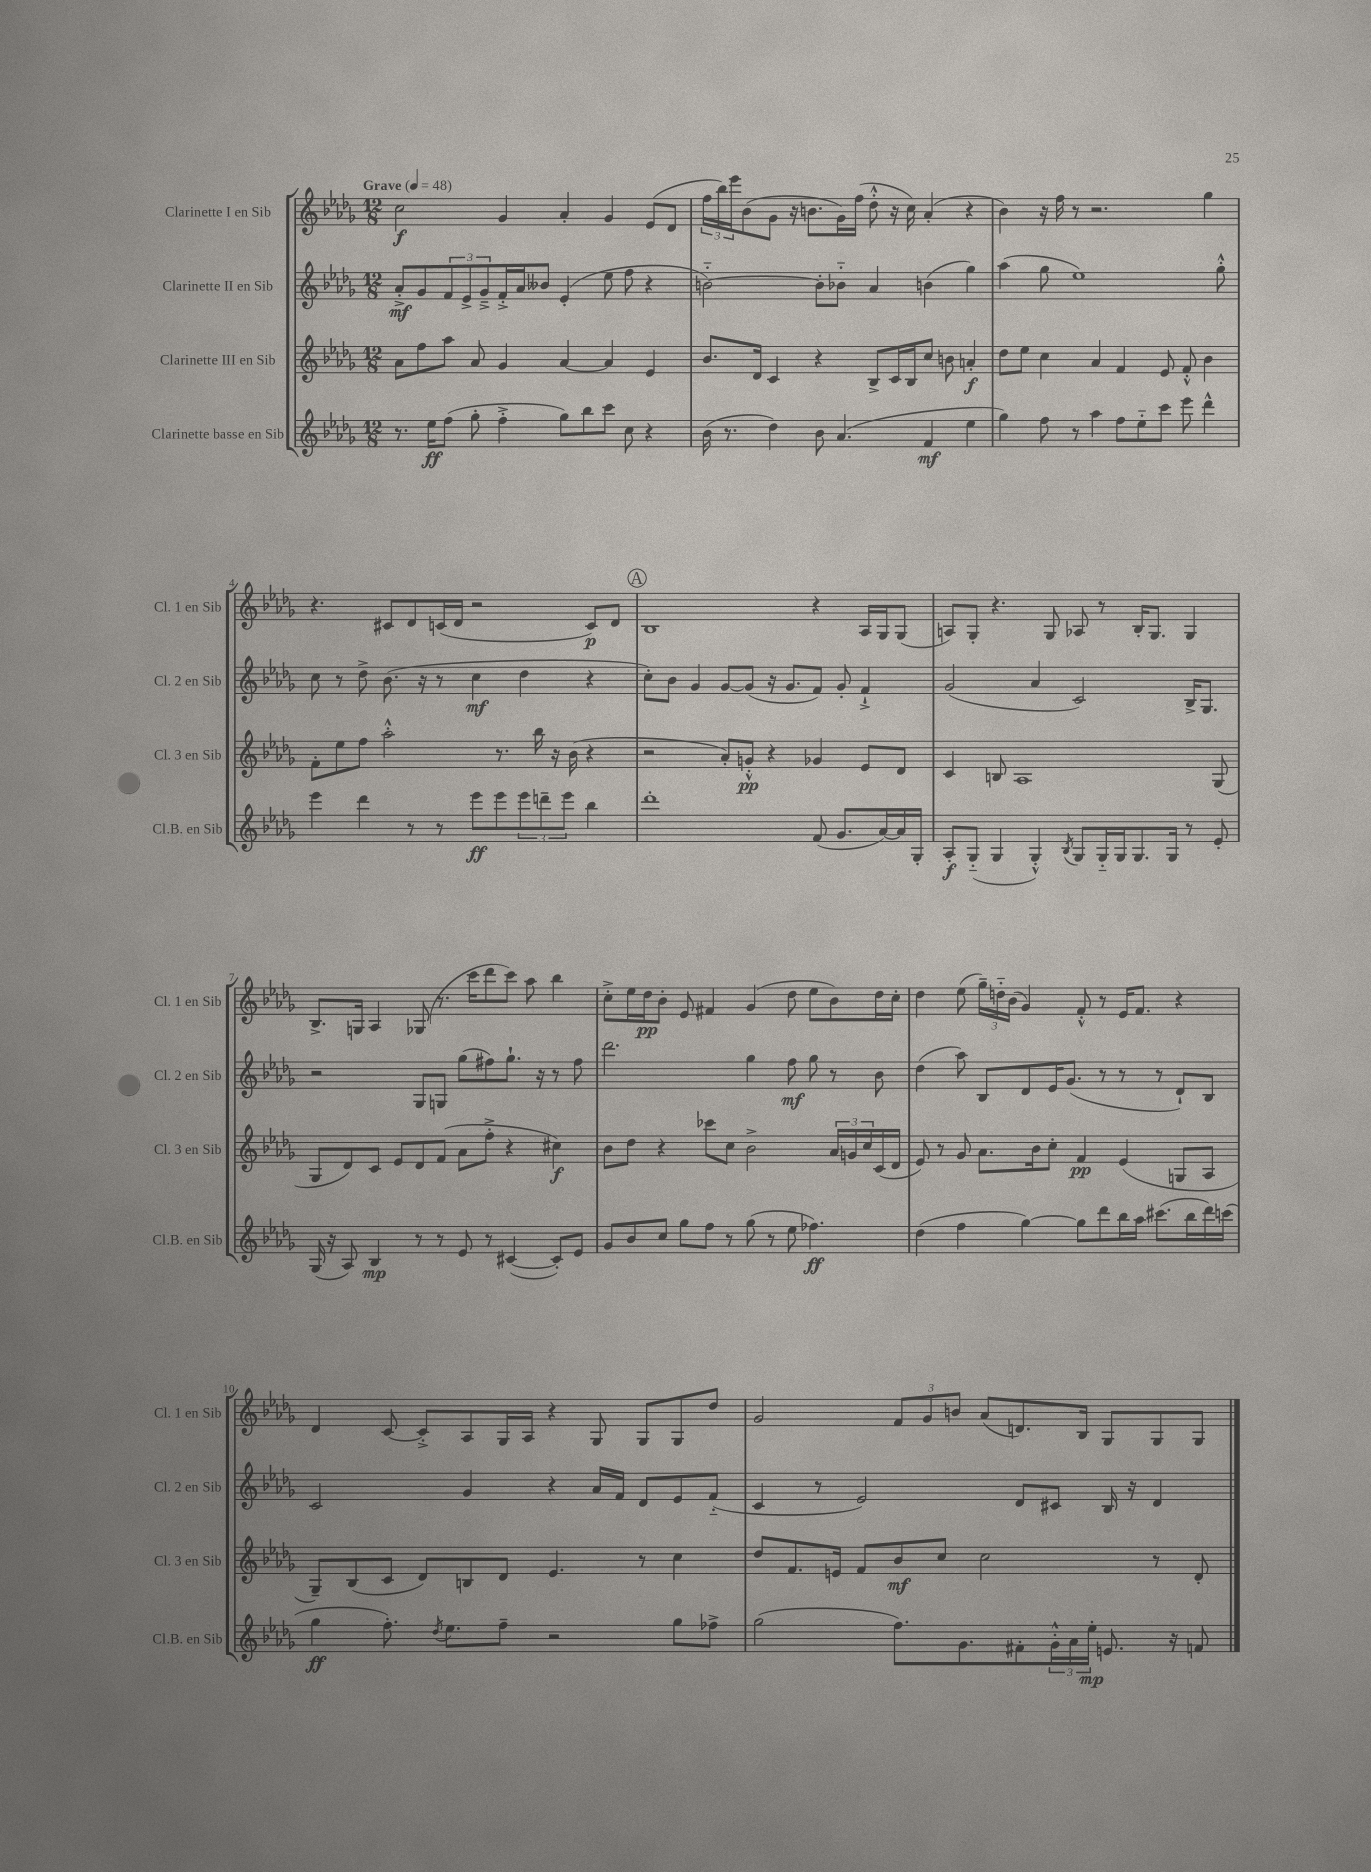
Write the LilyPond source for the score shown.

<<
\new StaffGroup <<
\new Staff = "s0" \with { instrumentName = "Clarinette I en Sib" shortInstrumentName = "Cl. 1 en Sib" } {
    \clef treble \key des \major \numericTimeSignature \time 12/8 \tempo "Grave" 4 = 48
    c''2\f ges'4 aes'4-. ges'4 ees'8( des'8 |
    \tuplet 3/2 { f''16 bes''16) ees'''16 } bes'8( ges'8 r16 b'8. ges'16) f''16( des''8-.-^ r16 c''16) aes'4-.( r4 |
    bes'4) r16 f''16 r8 r2. ges''4 |
    r4. cis'8 des'8 c'16( des'16 r2 c'8\p) des'8 |
    \mark \markup { \circle "A" } bes1 r4 aes16 ges16 ges8( |
    a8) ges8-. r4. ges8 aes8 r8 bes16-. ges8. ges4 |
    bes8.-> g16 aes4 ges8( r8. c'''16 des'''8 c'''8) aes''8 bes''4 |
    c''8-.-> ees''16 des''16\pp bes'8-. ees'8 fis'4 ges'4( des''8 ees''8 bes'8) des''16 c''16-. |
    des''4 ees''8( \tuplet 3/2 { ges''16--) d''16-_ bes'16( } ges'4) f'8-.-^ r8 ees'16 f'8. r4 |
    des'4 c'8~ c'8-.-> aes8 ges16 aes16 r4 ges8 ges8 ges8 des''8 |
    ges'2 \tuplet 3/2 { f'8 ges'8 b'8 } aes'8( d'8.) bes16 ges8 ges8 ges8 \bar "|." |
}
\new Staff = "s1" \with { instrumentName = "Clarinette II en Sib" shortInstrumentName = "Cl. 2 en Sib" } {
    \clef treble \key des \major \numericTimeSignature \time 12/8
    aes'8-.->\mf ges'8 \tuplet 3/2 { f'8 ees'8-> ges'8---> } f'16-.-> aes'16 beses'8 ees'4-.( ees''8 f''8 r4 |
    b'2~-_) b'8-. bes'8-_ aes'4 b'4( ges''4) |
    aes''4( ges''8 ees''1) ges''8-.-^ |
    c''8 r8 des''8-> bes'8.( r16 r8 c''4\mf des''4 r4 |
    \mark \markup { \circle "A" } c''8-.) bes'8 ges'4 ges'8~ ges'8( r16 ges'8. f'8) ges'8-. f'4-!-> |
    ges'2( aes'4 c'2) bes16-> ges8. |
    r2 ges8 g8 ges''8( fis''8) ges''8.-! r16 r8 fis''8 |
    des'''2. ges''4 f''8\mf ges''8 r8 bes'8 |
    des''4( aes''8) bes8 des'8 ees'16 ges'8.( r8 r8 r8 des'8-!) bes8 |
    c'2 ges'4 r4 aes'16 f'16 des'8 ees'8 f'8-_( |
    c'4 r8 ees'2) des'8 cis'8 bes16 r16 des'4 \bar "|." |
}
\new Staff = "s2" \with { instrumentName = "Clarinette III en Sib" shortInstrumentName = "Cl. 3 en Sib" } {
    \clef treble \key des \major \numericTimeSignature \time 12/8
    aes'8 f''8 aes''8 aes'8 ges'4 aes'4~ aes'4 ees'4 |
    bes'8. des'16 c'4 r4 bes8-> c'16 bes16 c''8 b'8 a'4-.\f |
    des''8 ees''8 c''4 aes'4 f'4 ees'8 f'8-.-^ bes'4 |
    f'8-. ees''8 f''8 aes''2-.-^ r8. bes''16 r16 bes'16( r4 |
    \mark \markup { \circle "A" } r2 aes'8-.) g'8-.-^\pp r4 ges'4 ees'8 des'8 |
    c'4 b8 aes1 ges8( |
    ges8 des'8) c'8 ees'8 des'8 f'8( aes'8 f''8-.-> r4 cis''4\f) |
    bes'8 des''8 r4 ces'''8 c''8 bes'2-> \tuplet 3/2 { aes'16 g'16 c''16 } c'16( des'16 |
    ees'8) r8 ges'8 aes'8. bes'16 c''8-. f'4\pp ees'4( g8 aes8 |
    ges8--) bes8( c'8 des'8) b8 des'8 ees'4. r8 c''4 |
    des''8 f'8. e'16 f'8 bes'8\mf c''8 c''2 r8 des'8-. \bar "|." |
}
\new Staff = "s3" \with { instrumentName = "Clarinette basse en Sib" shortInstrumentName = "Cl.B. en Sib" } {
    \clef treble \key des \major \numericTimeSignature \time 12/8
    r8. ees''16\ff f''8( ges''8-. f''4-.-> ges''8) bes''8 c'''8 c''8 r4 |
    bes'16( r8. des''4) bes'8 aes'4.( f'4\mf ees''4 |
    ges''4) f''8 r8 aes''4 f''8 ees''8-_ c'''8 ees'''8 des'''4-^ |
    ees'''4 des'''4 r8 r8 ees'''8\ff ees'''8 \tuplet 3/2 { ees'''8 d'''8-- ees'''8 } bes''4 |
    \mark \markup { \circle "A" } des'''1-. f'8( ges'8. aes'16~) aes'16 ges16-. |
    aes8-.\f ges8-_( ges4 ges4-.-^) \acciaccatura { bes8 } ges8 ges16-_ ges16 ges8. ges16 r8 ees'8-. |
    ges16( r16 aes8) bes4\mp r8 r8 ees'8 r8 cis'4~( cis'8-.) ees'8 |
    ges'8 bes'8 c''8 ges''8 f''8 r8 ges''8( r8 ees''8 fes''4.\ff) |
    des''4( f''4 ges''4~) ges''8 des'''8 bes''16 aes''16 cis'''8.( bes''16 des'''16) c'''16( |
    ges''4\ff f''8.-.) \acciaccatura { des''8 } ees''8. f''8-- r2 ges''8 fes''8-> |
    ges''2( f''8.) ges'8. fis'8-. \tuplet 3/2 { ges'16-.-^ aes'16 ees''16-.\mp } e'8. r16 f'8 \bar "|." |
}
>>
>>
